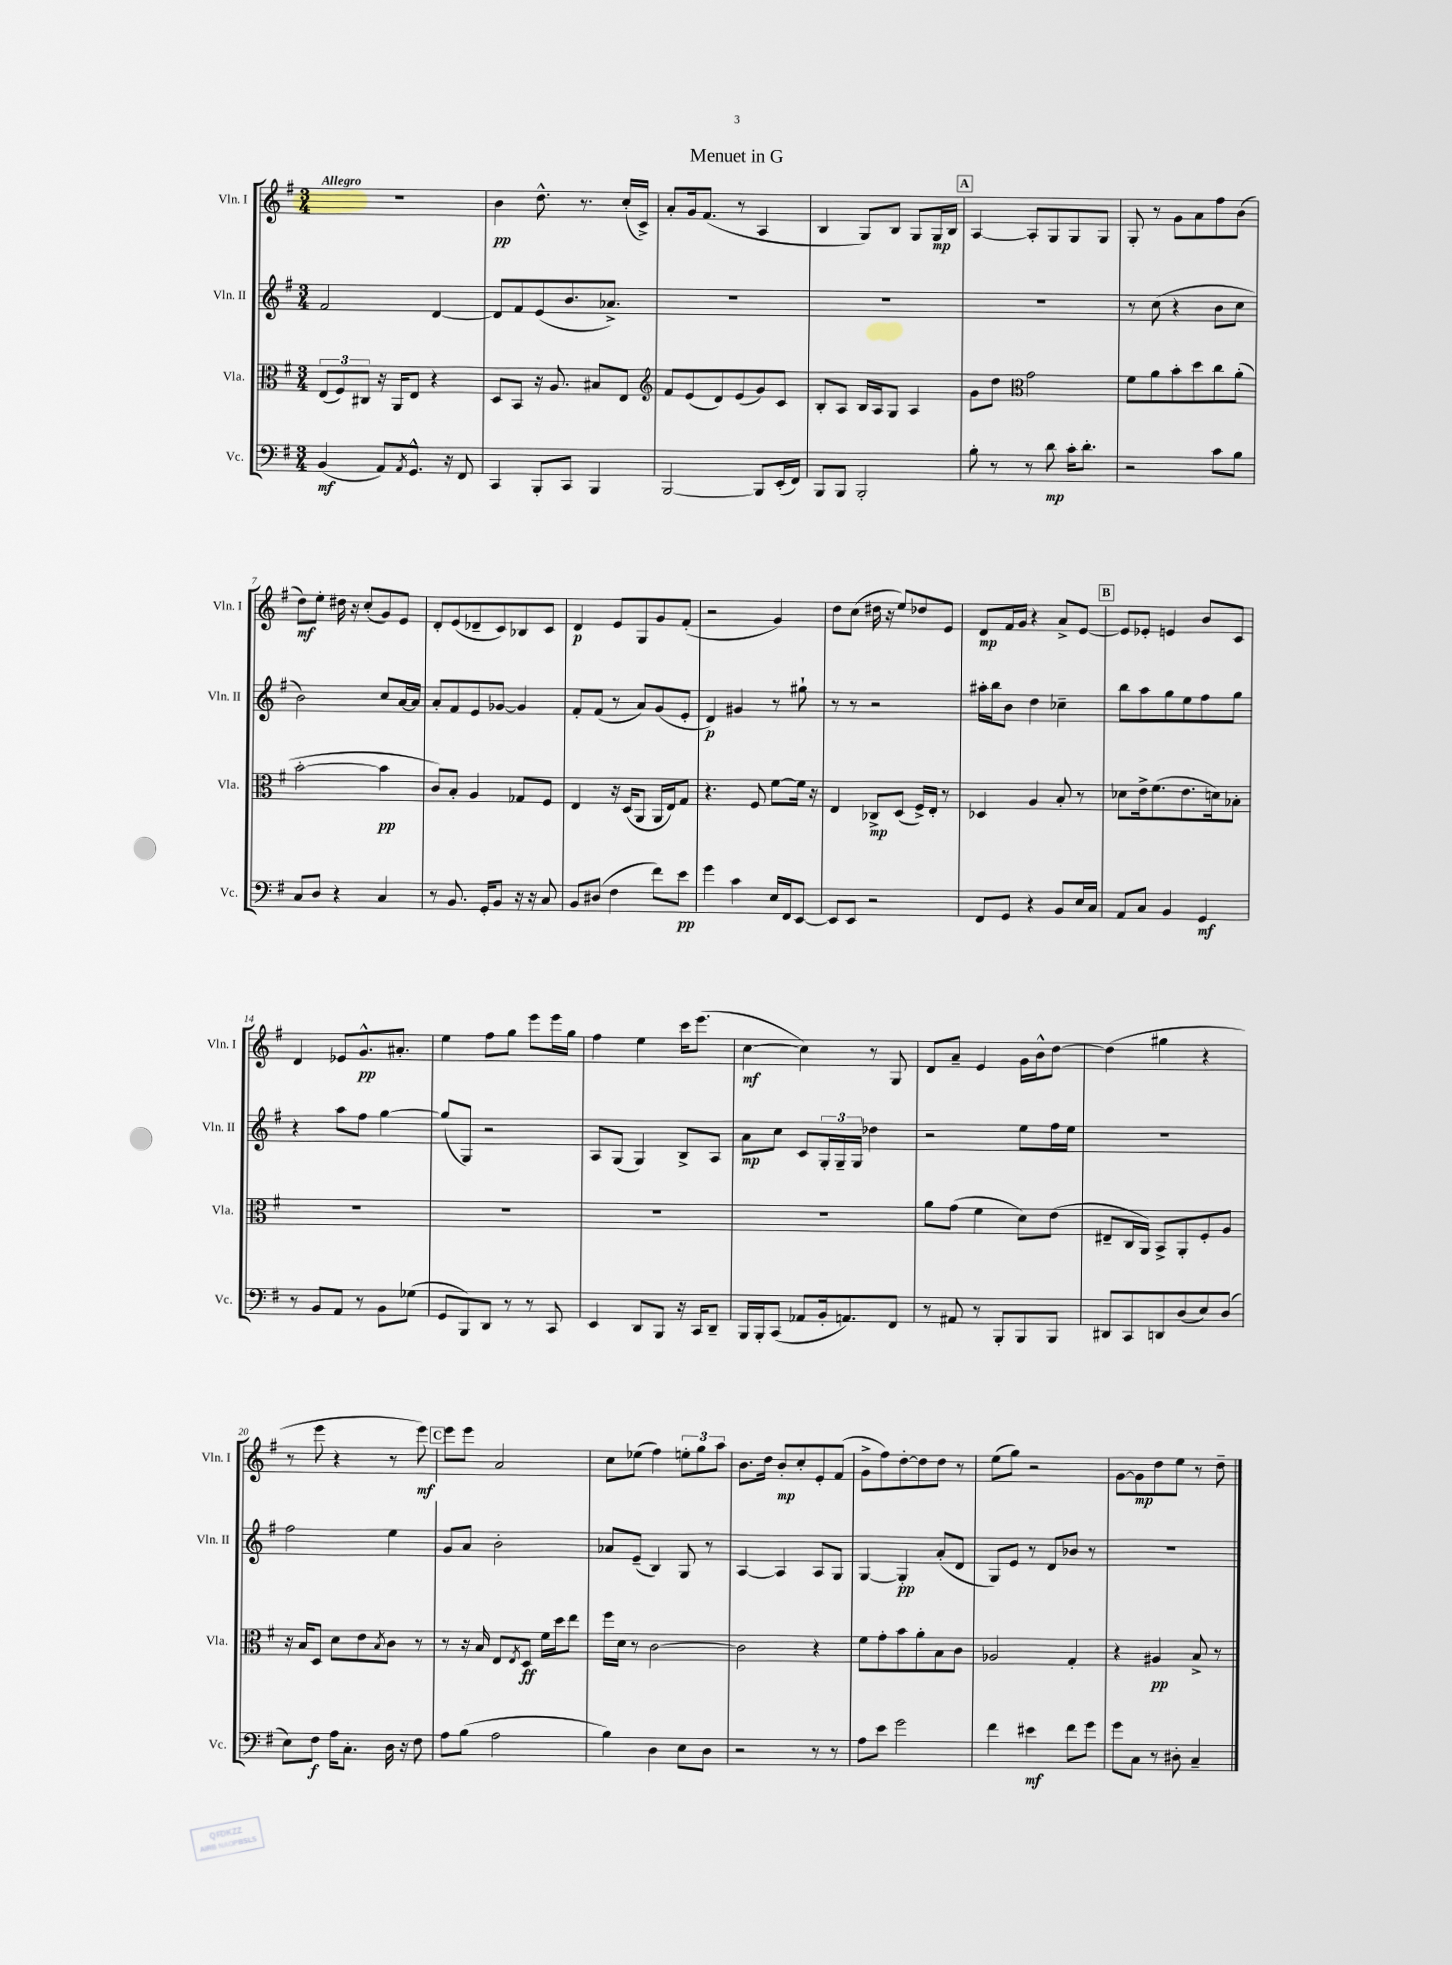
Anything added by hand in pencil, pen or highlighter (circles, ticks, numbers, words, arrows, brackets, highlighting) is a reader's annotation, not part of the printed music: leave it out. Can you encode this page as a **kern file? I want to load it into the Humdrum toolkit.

**kern	**dynam	**kern	**dynam	**kern	**dynam	**kern	**dynam
*part4	*part4	*part3	*part3	*part2	*part2	*part1	*part1
*staff4	*staff4	*staff3	*staff3	*staff2	*staff2	*staff1	*staff1
*I"Vc.	*	*I"Vla.	*	*I"Vln. II	*	*I"Vln. I	*
*I'Vc.	*	*I'Vla.	*	*I'Vln. II	*	*I'Vln. I	*
*clefF4	*	*clefC3	*	*clefG2	*	*clefG2	*
*k[f#]	*	*k[f#]	*	*k[f#]	*	*k[f#]	*
*M3/4	*	*M3/4	*	*M3/4	*	*M3/4	*
=1	=1	=1	=1	=1	=1	=1	=1
!	!	!	!	!	!	!LO:TX:a:B:t=Allegro	!
(4BB/	mf	(12E/L	.	2f#/	.	2.r	.
.	.	12F#/)	.	.	.	.	.
.	.	12C#X/J	.	.	.	.	.
8AA/L)	.	16r	.	.	.	.	.
.	.	16AA/KL	.	.	.	.	.
8qAA/	.	.	.	.	.	.	.
8.GG^^/J	.	8E/J	.	.	.	.	.
.	.	4r	.	[4d/	.	.	.
16r	.	.	.	.	.	.	.
8FF#/	.	.	.	.	.	.	.
=2	=2	=2	=2	=2	=2	=2	=2
4CC/	.	8D/L	.	8d/L]	.	4b\	pp
.	.	8BB/J	.	8f#/	.	.	.
8BBB'/L	.	16r	.	(8e/	.	8.dd^^\	.
.	.	8.A/	.	.	.	.	.
8CC/J	.	.	.	8.b/	.	.	.
.	.	.	.	.	.	8.r	.
4BBB/	.	8B#X/L	.	.	.	.	.
.	.	.	.	8.a-X^/J)	.	.	.
.	.	8E/J	.	.	.	(16cc'/LL	.
.	.	.	.	.	.	16c^/JJ)	.
=3	=3	=3	=3	=3	=3	=3	=3
*	*	*clefG2	*	*	*	*	*
[2BBB/	.	8f#/L	.	2.r	.	8a'/L	.
.	.	(8e/	.	.	.	16g/k	.
.	.	.	.	.	.	(8.f#/J	.
.	.	8d/)	.	.	.	.	.
.	.	(8e/	.	.	.	8r	.
8BBB/L]	.	8g/)	.	.	.	4A/	.
(16EE'/L	.	8c/J	.	.	.	.	.
16FF#/JJ)	.	.	.	.	.	.	.
=4	=4	=4	=4	=4	=4	=4	=4
8BBB/L	.	8B'/L	.	2.r	.	4B/	.
8BBB/J	.	8A/J	.	.	.	.	.
2BBB'/	.	16B/LL	.	.	.	8G/L)	.
.	.	16A/J	.	.	.	.	.
.	.	8G/J	.	.	.	8B/J	.
.	.	4A/	.	.	.	8G/L	.
.	.	.	.	.	.	16G/L	mp
.	.	.	.	.	.	16B/JJ	.
!!LO:REH:place=s1:t=A
=5	=5	=5	=5	=5	=5	=5	=5
8B'\	.	8g\L	.	2.r	.	[4A/	.
8r	.	8dd\J	.	.	.	.	.
*	*	*clefC3	*	*	*	*	*
8r	.	2g\	.	.	.	8A'/L]	.
8d\	mp	.	.	.	.	8G/	.
16c'\KL	.	.	.	.	.	8G/	.
8.d'\J	.	.	.	.	.	.	.
.	.	.	.	.	.	8G/J	.
=6	=6	=6	=6	=6	=6	=6	=6
2r	.	8f#\L	.	8r	.	8G'/	.
.	.	8a\	.	(8cc\	.	8r	.
.	.	8b'\	.	4r	.	8g\L	.
.	.	8dd\	.	.	.	8a\	.
8c\L	.	8cc\	.	8b\L	.	8ff#\	.
8B\J	.	(8a'\J	.	8cc\J	.	(8b\J	.
!!LO:LB:g=z
=7	=7	=7	=7	=7	=7	=7	=7
8C/L	.	[2b'\	.	2b\)	.	8dd\L)	mf
8D/J	.	.	.	.	.	8ee'\J	.
4r	.	.	.	.	.	16dd#X\	.
.	.	.	.	.	.	16r	.
.	.	.	.	.	.	(8cc'/L	.
4C/	.	4b\]	pp	8cc/L	.	8g/)	.
.	.	.	.	[16a/L	.	8e/J	.
.	.	.	.	16a/JJ]	.	.	.
=8	=8	=8	=8	=8	=8	=8	=8
8r	.	8c/L)	.	8a'/L	.	8d'/L	.
8.BB/	.	8B'/J	.	8f#/	.	(8e/	.
.	.	4A/	.	8e/	.	8d-X~/	.
16GG'/KL	.	.	.	.	.	.	.
8BB/J	.	.	.	[8g-X/J	.	8c/)	.
16r	.	8G-X/L	.	4g-/]	.	8B-X/	.
16r	.	.	.	.	.	.	.
8C/	.	8F#/J	.	.	.	8c/J	.
=9	=9	=9	=9	=9	=9	=9	=9
8BB/L	.	4E/	.	8f#'/L	.	4d/	p
(8D#X/J	.	.	.	(8f#/J	.	.	.
4F#\	.	16r	.	8r	.	8e/L	.
.	.	(16D/KL	.	.	.	.	.
.	.	8AA/J	.	8a/L)	.	8G/	.
8f#\L)	.	16AA/LL	.	(8g/	.	8g/	.
.	.	16E/J)	.	.	.	.	.
8e\J	pp	8G/J	.	8e'/J	.	(8f#'/J	.
=10	=10	=10	=10	=10	=10	=10	=10
4g\	.	4.r	.	4d/)	p	2r	.
4c\	.	.	.	4g#X/	.	.	.
.	.	8F#/	.	.	.	.	.
16E/LL	.	[8f#\L	.	8r	.	4g/)	.
16FF#/J	.	.	.	.	.	.	.
[8EE/J	.	16f#\Jk]	.	8gg#X`\	.	.	.
.	.	16r	.	.	.	.	.
=11	=11	=11	=11	=11	=11	=11	=11
8EE/L]	.	4E/	.	8r	.	8dd\L	.
8EE/J	.	.	.	8r	.	(8cc\J	.
2r	.	8C-X^/L	mp	2r	.	16dd#X\	.
.	.	.	.	.	.	16r	.
.	.	(8D/J	.	.	.	8ee/L)	.
.	.	16F#^/LL)	.	.	.	8dd-X/	.
.	.	16E'/JJ	.	.	.	.	.
.	.	8r	.	.	.	8e/J	.
=12	=12	=12	=12	=12	=12	=12	=12
8FF#/L	.	4D-X/	.	16aa#X'\LL	.	8d/L	mp
.	.	.	.	16bb\J	.	.	.
8GG/J	.	.	.	8b\J	.	16f#/L	.
.	.	.	.	.	.	16g/JJ	.
4r	.	4A/	.	4dd\	.	4r	.
8BB/L	.	8B'/	.	4cc-X~\	.	8a^/L	.
16E/L	.	8r	.	.	.	[8e/J	.
16C/JJ	.	.	.	.	.	.	.
!!LO:REH:place=s1:t=B
=13	=13	=13	=13	=13	=13	=13	=13
8AA/L	.	8d-X\L	.	8bb\L	.	8e/L]	.
8C/J	.	16e^\k	.	8aa\	.	8e-X'/J	.
.	.	(8.f#\	.	.	.	.	.
4BB/	.	.	.	8gg\	.	4en/	.
.	.	8.e\	.	8ee\	.	.	.
4GG/	mf	.	.	8ff#\	.	8b/L	.
.	.	16dn\k)	.	.	.	.	.
.	.	8B-X'\J	.	8gg\J	.	8c/J	.
!!LO:LB:g=z
=14	=14	=14	=14	=14	=14	=14	=14
8r	.	2.r	.	4r	.	4d/	.
8BB/L	.	.	.	.	.	.	.
8AA/J	.	.	.	8aa\L	.	8e-X/L	.
8r	.	.	.	8ff#\J	.	8.g^^/	pp
8BB\L	.	.	.	[4gg\	.	.	.
.	.	.	.	.	.	8.a#X'/J	.
(8G-X\J	.	.	.	.	.	.	.
=15	=15	=15	=15	=15	=15	=15	=15
8GG/L	.	2.r	.	(8gg/L]	.	4ee\	.
8BBB/)	.	.	.	8G/J)	.	.	.
8DD/J	.	.	.	2r	.	8ff#\L	.
8r	.	.	.	.	.	8gg\J	.
8r	.	.	.	.	.	8eee\L	.
8CC/	.	.	.	.	.	16eee\L	.
.	.	.	.	.	.	16gg\JJ	.
=16	=16	=16	=16	=16	=16	=16	=16
4EE/	.	2.r	.	8A/L	.	4ff#\	.
.	.	.	.	(8G/J	.	.	.
8DD/L	.	.	.	4G/)	.	4ee\	.
8BBB/J	.	.	.	.	.	.	.
16r	.	.	.	8B^/L	.	16ccc\KL	.
16CC/KL	.	.	.	.	.	(8.eee\J	.
8DD~/J	.	.	.	8A/J	.	.	.
=17	=17	=17	=17	=17	=17	=17	=17
16BBB/LL	.	2.r	.	8a\L	mp	[4cc\	mf
16BBB'/J	.	.	.	.	.	.	.
(8CC/J	.	.	.	8cc\J	.	.	.
8AA-X/L	.	.	.	8c/L	.	4cc\])	.
16BB'/k	.	.	.	24G'/L	.	.	.
.	.	.	.	24G~/	.	.	.
8.AAn/)	.	.	.	.	.	.	.
.	.	.	.	24G/JJ	.	.	.
.	.	.	.	4dd-X\	.	8r	.
8FF#/J	.	.	.	.	.	8G/	.
=18	=18	=18	=18	=18	=18	=18	=18
8r	.	8a\L	.	2r	.	8d/L	.
8AA#X/	.	(8g\J	.	.	.	8a~/J	.
8r	.	4f#\	.	.	.	4e/	.
8BBB'/L	.	.	.	.	.	.	.
8BBB/	.	8d\L)	.	8ee\L	.	16g\LL	.
.	.	.	.	.	.	16b^^\J	.
8BBB/J	.	(8e\J	.	16ff#\L	.	[8dd\J	.
.	.	.	.	16ee\JJ	.	.	.
=19	=19	=19	=19	=19	=19	=19	=19
8DD#X/L	.	8E#X~/L	.	2.r	.	(4dd\]	.
8CC/	.	16C/L	.	.	.	.	.
.	.	16AA/JJ)	.	.	.	.	.
8DDn/	.	8BB^/L	.	.	.	4gg#X\	.
(8D/	.	8AA'/	.	.	.	.	.
8E/)	.	8F#'/	.	.	.	4r	.
(8D/J	.	8A/J	.	.	.	.	.
!!LO:LB:g=z
=20	=20	=20	=20	=20	=20	=20	=20
8E\L)	.	16r	.	2ff#\	.	8r	.
.	.	16B/KL	.	.	.	.	.
8F#\J	f	8D/J	.	.	.	8eee\	.
16A\KL	.	8d\L	.	.	.	4r	.
8.C'\J	.	.	.	.	.	.	.
.	.	8e\	.	.	.	.	.
.	.	8qB/	.	.	.	.	.
16D\	.	8c\J	.	4ee\	.	8r	.
16r	.	.	.	.	.	.	.
8F#\	.	8r	.	.	.	8eee\)	mf
!!LO:REH:place=s1:t=C
=21	=21	=21	=21	=21	=21	=21	=21
8A\L	.	8r	.	8g/L	.	8eee\L	.
(8B\J	.	16r	.	8a/J	.	8eee\J	.
.	.	16B/	.	.	.	.	.
2A\	.	8E/L	.	2b'\	.	2a/	.
.	.	8qE/	.	.	.	.	.
.	.	8D/J	ff	.	.	.	.
.	.	16f#\LL	.	.	.	.	.
.	.	16dd\J	.	.	.	.	.
.	.	8ee\J	.	.	.	.	.
=22	=22	=22	=22	=22	=22	=22	=22
4B\)	.	16ff#\LL	.	8a-X/L	.	8cc\L	.
.	.	16d\JJ	.	.	.	.	.
.	.	8r	.	(8e~/J	.	(8ee-X\J	.
4D\	.	[2c\	.	4B/)	.	4ff#\)	.
8E\L	.	.	.	8G/	.	12een'\L	.
.	.	.	.	.	.	12gg\	.
8D\J	.	.	.	8r	.	.	.
.	.	.	.	.	.	12aa\J	.
=23	=23	=23	=23	=23	=23	=23	=23
2r	.	2c\]	.	[4A/	.	8.b\L	.
.	.	.	.	.	.	16dd\Jk	.
.	.	.	.	4A/]	.	8b'/L	mp
.	.	.	.	.	.	8cc'/	.
8r	.	4r	.	8A/L	.	8e'/	.
8r	.	.	.	8G/J	.	(8f#/J	.
=24	=24	=24	=24	=24	=24	=24	=24
8A\L	.	8f#\L	.	[4G/	.	8g^\L	.
8e\J	.	8g'\	.	.	.	8ff#\)	.
2g\	.	8b\	.	4G'/]	pp	[8dd'\	.
.	.	8a'\	.	.	.	8dd\]	.
.	.	8B\	.	(8a'/L	.	8dd\J	.
.	.	8c\J	.	8d/J	.	8r	.
=25	=25	=25	=25	=25	=25	=25	=25
4f#\	.	2A-X/	.	8G/L)	.	(8ee\L	.
.	.	.	.	8e/J	.	8gg\J)	.
4e#X\	mf	.	.	8r	.	2r	.
.	.	.	.	8d/L	.	.	.
8f#\L	.	4G'/	.	8b-X/J	.	.	.
8g\J	.	.	.	8r	.	.	.
=26	=26	=26	=26	=26	=26	=26	=26
8g\L	.	4r	.	2.r	.	[8g\L	.
8C\J	.	.	.	.	.	8g\]	mp
8r	.	4A#X/	pp	.	.	8dd\	.
8D#X'\	.	.	.	.	.	8ee\J	.
4C~/	.	8B^/	.	.	.	8r	.
.	.	8r	.	.	.	8dd~\	.
==	==	==	==	==	==	==	==
*-	*-	*-	*-	*-	*-	*-	*-
